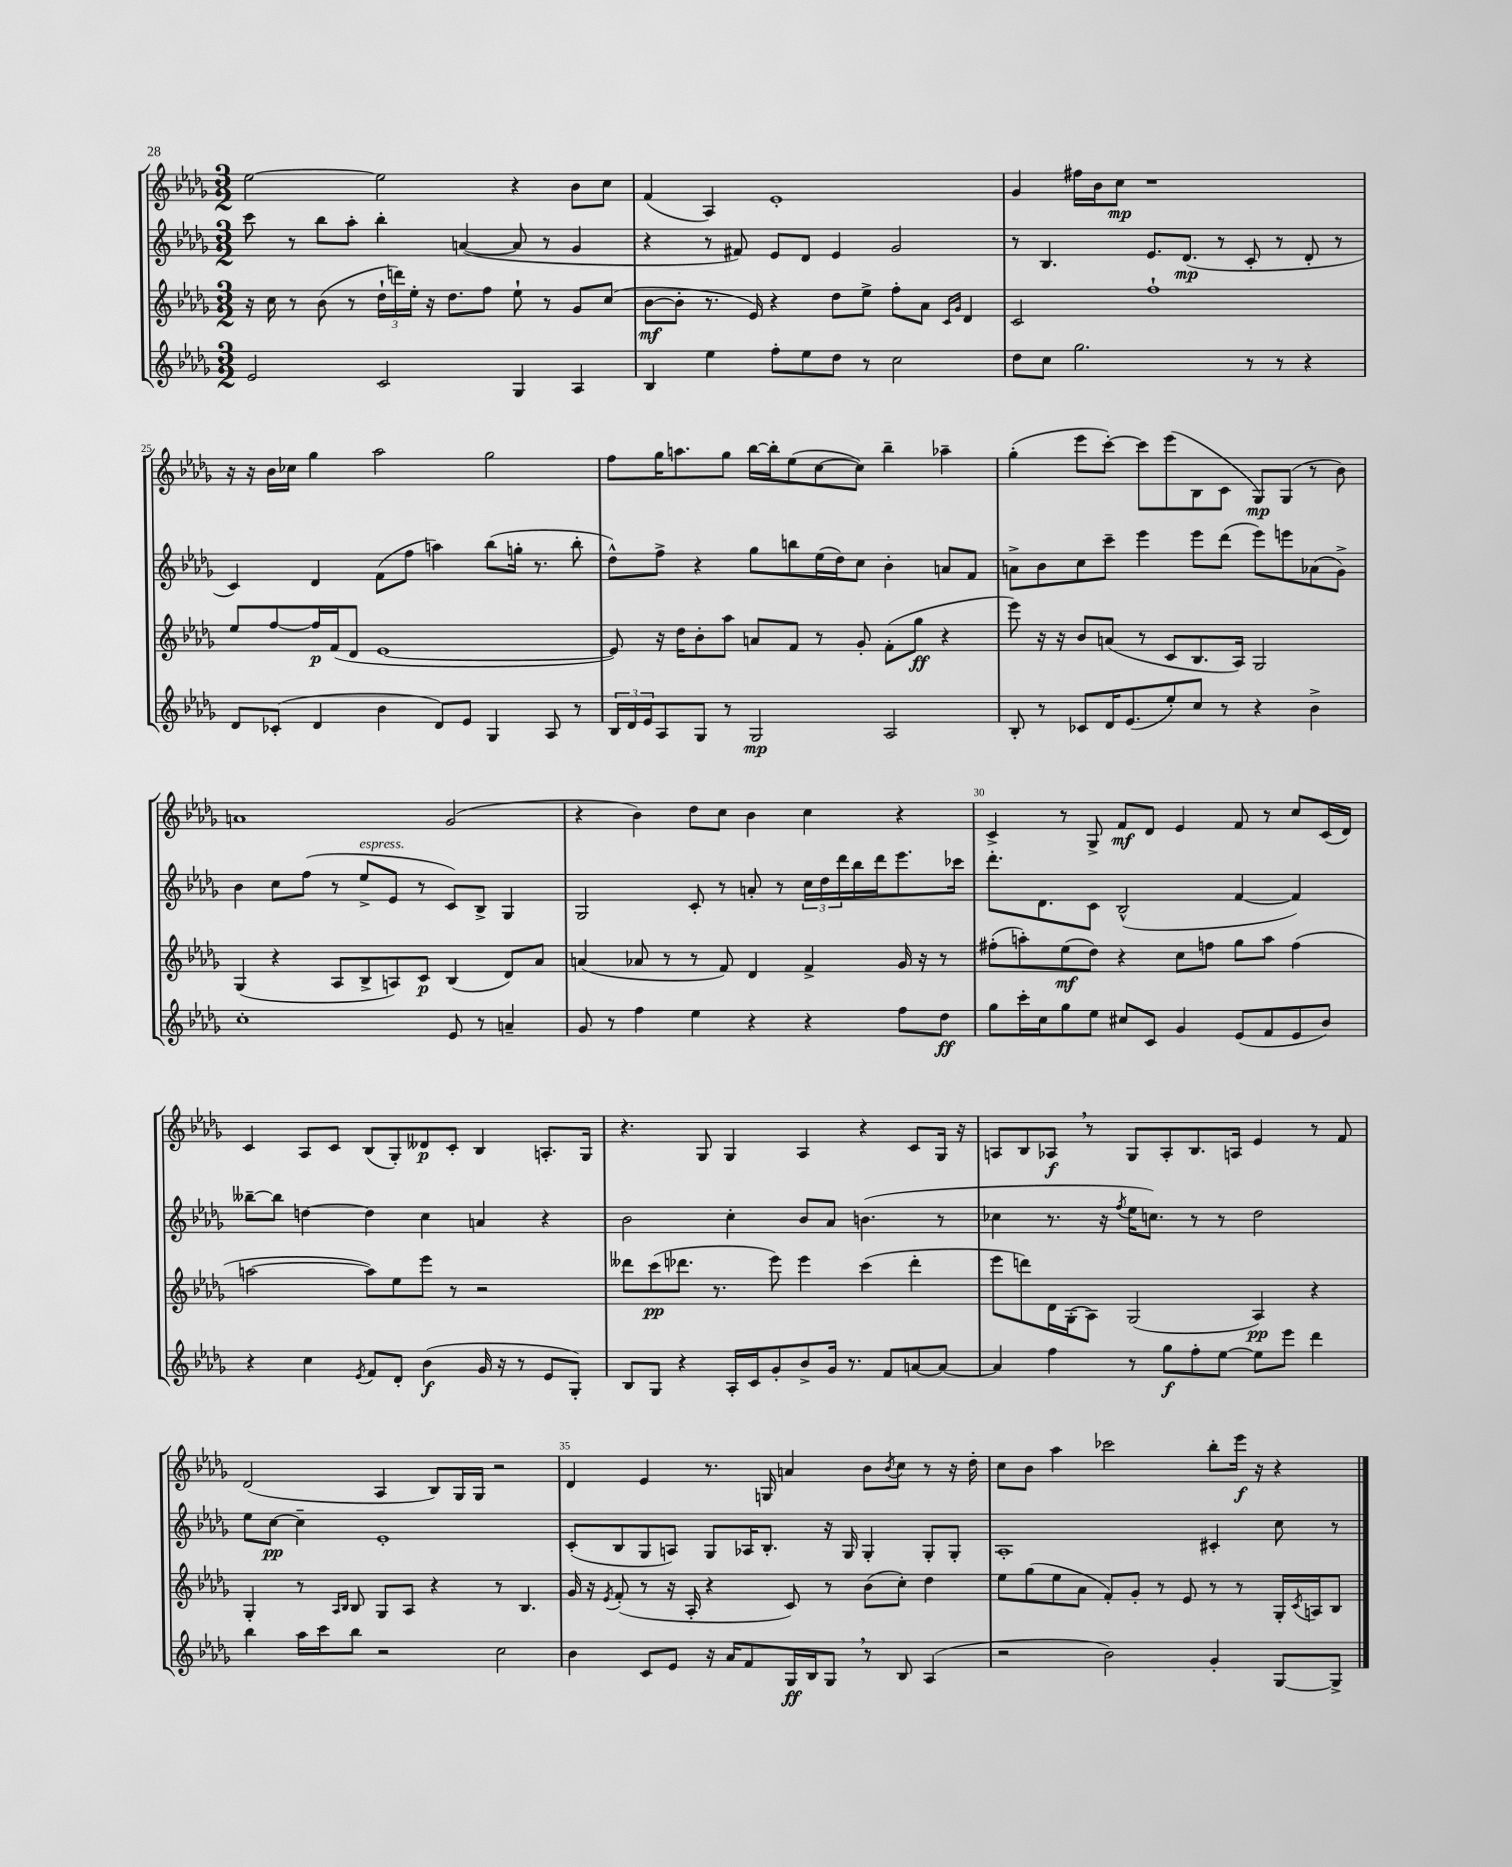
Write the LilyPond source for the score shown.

<<
\new StaffGroup <<
\new Staff = "s0" {
    \clef treble \key des \major \numericTimeSignature \time 3/2
    ees''2~ ees''2 r4 bes'8 c''8 |
    f'4( aes4) ees'1-. |
    ges'4 fis''16 bes'16 c''8\mp r1 |
    r16 r16 bes'16 ces''16 ges''4 aes''2 ges''2 |
    f''8 ges''16 a''8. ges''8 bes''16~ bes''16-. ees''8( c''8~ c''8) bes''4-- aes''4-- |
    ges''4-.( ees'''8 c'''8~-.) c'''8 ees'''8( bes8 c'8 ges8\mp) ges8( r8 bes'8) |
    a'1 ges'2( |
    r4 bes'4) des''8 c''8 bes'4 c''4 r4 |
    c'4-> r8 ges8-> f'8\mf des'8 ees'4 f'8 r8 c''8 c'16( des'16) |
    c'4 aes8 c'8 bes8( ges8-.) deses'8\p c'8-. bes4 a8.-. ges16 |
    r4. ges8 ges4 aes4 r4 c'8 ges16 r16 |
    a8 bes8 aes8\f \breathe r8 ges8 aes8-. bes8. a16 ees'4 r8 f'8 |
    des'2( aes4 bes8) ges16 ges16 r2 |
    des'4 ees'4 r8. g16 a'4 bes'8 \acciaccatura { bes'8 } c''8 r8 r16 des''16-. |
    c''8 bes'8 aes''4 ces'''2 bes''8-. ees'''16\f r16 r4 \bar "|." |
}
\new Staff = "s1" {
    \clef treble \key des \major \numericTimeSignature \time 3/2
    c'''8 r8 bes''8 aes''8-. bes''4-. a'4~( a'8 r8 ges'4 |
    r4 r8 fis'8) ees'8 des'8 ees'4 ges'2 |
    r8 bes4. ees'8. des'8.\mp( r8 c'8-. r8 des'8-. r8 |
    c'4) des'4 f'8( f''8 a''4) bes''8( g''16-. r8. bes''8-. |
    des''8-^) f''8-> r4 ges''8 b''8 ees''16( des''16) c''8 bes'4-. a'8 f'8 |
    a'8-> bes'8 c''8 c'''8-- ees'''4 ees'''8 des'''8( ees'''8) e'''8 aes'8( ges'8->) |
    bes'4 c''8 f''8( r8 ees''8->^\markup { \italic "espress." } ees'8 r8 c'8) bes8-> ges4 |
    ges2 c'8-. r8 a'8-. r8 \tuplet 3/2 { c''16 des''16 des'''16 } bes''16 des'''16 ees'''8. ces'''16 |
    des'''8.-. des'8. c'8 bes2-^( f'4~ f'4) |
    beses''8~-- beses''8 d''4~ d''4 c''4 a'4 r4 |
    bes'2 c''4-. bes'8 aes'8 b'4.( r8 |
    ces''4 r8. r16 \acciaccatura { f''8 } ees''16 c''8.) r8 r8 des''2 |
    ees''8 c''8~\pp c''4-- ees'1-. |
    c'8-.( bes8 ges8 a8) ges8 aes16 bes8.-. r16 ges16 ges4-. ges8-. ges8-. |
    aes1-. cis'4-. c''8 r8 \bar "|." |
}
\new Staff = "s2" {
    \clef treble \key des \major \numericTimeSignature \time 3/2
    r16 c''16 r8 bes'8( r8 \tuplet 3/2 { des''16-! d'''16) ees''16-. } r16 des''8. f''8 ees''8-! r8 ges'8 c''8( |
    bes'8~\mf bes'8-. r8. ees'16) r4 des''8 ees''8-> f''8-. aes'8 \grace { c'16 ges'16 } des'4 |
    c'2 f''1-! |
    ees''8 f''8~ f''16\p f'16( des'8 ees'1~ |
    ees'8) r16 des''16 bes'8-. aes''8 a'8 f'8 r8 ges'8-. f'8-.( ges''8\ff r4 |
    ees'''8) r16 r16 bes'8 a'8( r8 c'8 bes8. aes16) ges2 |
    ges4( r4 aes8 bes8-> a8) c'8\p bes4( des'8) aes'8 |
    a'4( aes'8 r8 r8 f'8) des'4 f'4-> ges'16 r16 r8 |
    fis''8-.( a''8-.) ees''8\mf( des''8) r4 c''8 f''8 ges''8 a''8 f''4( |
    a''2~ a''8) ees''8 ees'''8 r8 r2 |
    deses'''8 c'''8\pp( des'''8. r8. ees'''8) ees'''4 c'''4( des'''4-. |
    ees'''8 d'''8) des'16 ges16-.( aes8) ges2( aes4\pp) r4 |
    ges4-. r8 \grace { aes16 bes16 } bes8 ges8 aes8 r4 r8 bes4. |
    ges'16 r16 \acciaccatura { ees'8 } f'8-.( r8 r16 aes16-. r4 c'8) r8 bes'8( c''8-.) des''4 |
    ees''8 ges''8( ees''8 aes'8 f'8-.) ges'8-. r8 ees'8 r8 r8 ges16-. \acciaccatura { c'8 } a16 bes8 \bar "|." |
}
\new Staff = "s3" {
    \clef treble \key des \major \numericTimeSignature \time 3/2
    ees'2 c'2 ges4 aes4 |
    bes4 ees''4 f''8-. ees''8 des''8 r8 c''2 |
    des''8 c''8 ges''2. r8 r8 r4 |
    des'8 ces'8-.( des'4 bes'4 des'8) ees'8 ges4 aes8 r8 |
    \tuplet 3/2 { bes16 des'16 ees'16 } aes8 ges8 r8 ges2\mp aes2 |
    bes8-. r8 ces'8 des'16 ees'8.( ees''8-.) c''8 r8 r4 bes'4-> |
    c''1-. ees'8 r8 a'4-- |
    ges'8 r8 f''4 ees''4 r4 r4 f''8 des''8\ff |
    ges''8 c'''16-. c''16 ges''8 ees''8 cis''8 c'8 ges'4 ees'8( f'8 ees'8 bes'8) |
    r4 c''4 \acciaccatura { ees'8 } f'8 des'8-. bes'4\f( ges'16 r16 r8 ees'8 ges8-.) |
    bes8 ges8 r4 aes16-. c'16 ges'8-. bes'8-> ges'16 r8. f'8 a'8~ a'8~ |
    a'4 f''4 r8 ges''8\f f''8-. ees''8~ ees''8 ees'''8 des'''4 |
    bes''4 aes''16 c'''16 bes''8 r2 c''2 |
    bes'4 c'8 ees'8 r16 aes'16 f'8 ges16\ff bes16 ges8 \breathe r8 bes8 aes4( |
    r2 bes'2) ges'4-. ges8~ ges8-> \bar "|." |
}
>>
>>
\layout { \context { \Score currentBarNumber = #22 \override BarNumber.break-visibility = ##(#f #t #t) barNumberVisibility = #(every-nth-bar-number-visible 5) } }
